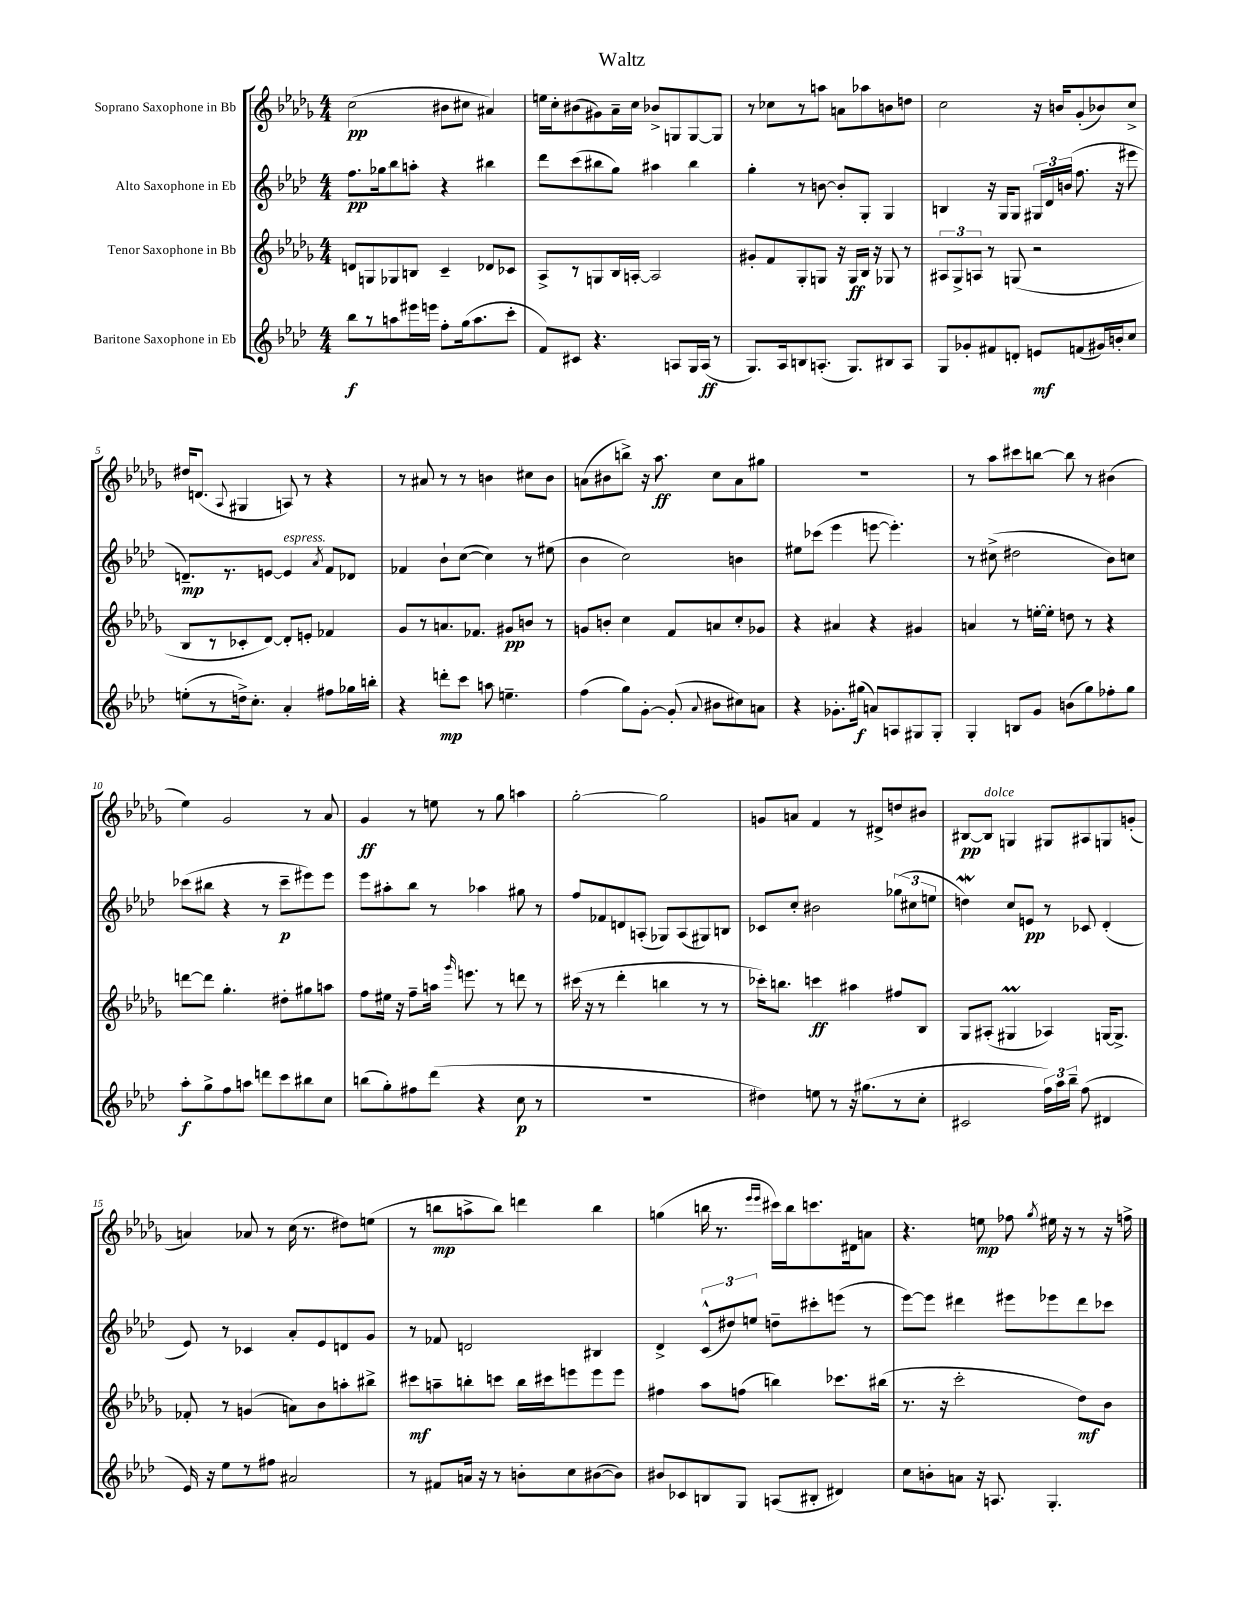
\header { title = "Waltz" }
<<
\new StaffGroup <<
\new Staff = "s0" \with { instrumentName = "Soprano Saxophone in Bb" } {
    \clef treble \key des \major \numericTimeSignature \time 4/4
    \autoBeamOff c''2\pp( bis'8[ cis''8] ais'4) |
    e''16[ c''16-. bis'8( gis'8) aes'16-- c''16] bes'8[-> g8 g8~ g8] |
    r8 ces''8[ r8 a''8] a'8[ aes''8 b'8 d''8] |
    c''2 r16 b'16[ ges'8-.( bes'8) c''8]-> |
    dis''16[ d'8.]( \appoggiatura { aes8 } gis4 a8) r8 r4 |
    r8 ais'8 r8 r8 b'4 cis''8[ b'8] |
    a'8[( bis'8 b''8]->) r16 aes''8.\ff c''8[ a'8 gis''8] |
    r1 |
    r8 aes''8[ cis'''8 b''8]~ b''8 r8 bis'4( |
    ees''4) ges'2 r8 aes'8 |
    ges'4\ff r8 e''8 r8 ges''8 a''4 |
    ges''2~-. ges''2 |
    g'8[ a'8] f'4 r8 dis'8[-> d''8 bis'8] |
    bis8[~\pp bis8]^\markup { \italic "dolce" } g4 gis8[ ais8 g8 g'8]-.( |
    a'4) aes'8 r8 c''16( r8. dis''8[) e''8]( |
    r8 b''8[\mp a''8-> b''8]) d'''4 b''4 |
    g''4( b''16 r8. \grace { ees'''16[ ees'''16] } cis'''16[) b''16 c'''8. dis'16 a'8] |
    r4. e''8\mp fes''8 \acciaccatura { ges''8 } eis''16 r16 r8 r16 f''16-> \bar "|." |
}
\new Staff = "s1" \with { instrumentName = "Alto Saxophone in Eb" } {
    \clef treble \key aes \major \numericTimeSignature \time 4/4
    \autoBeamOff f''8.[\pp ges''16 bes''8 a''8]-. r4 bis''4 |
    des'''8[ c'''8( bis''8 g''8]) ais''4 bis''4 |
    g''4-. r8 b'8~ b'8[-. g8]-. g4 |
    b4 r16 g16[ g8] \tuplet 3/2 { gis16[ des'16 b'16]( } f''8. r16 eis'''8 |
    d'8.[--\mp) r8. e'8]~ e'4^\markup { \italic "espress." } \acciaccatura { aes'8 } f'8[ des'8] |
    fes'4 bes'8[-! c''8]~( c''4) r8 eis''8( |
    bes'4 c''2) b'4 |
    eis''8[ ces'''8]( ees'''4 e'''8~ e'''4.-.) |
    r8 cis''8->( dis''2 bes'8[) c''8] |
    ces'''8[( bis''8] r4 r8 ces'''8[--\p eis'''8) eis'''8] |
    ees'''8[ ais''8-. bes''8] r8 aes''4 gis''8 r8 |
    f''8[ fes'8 d'8 a8]-.( ges8[) a8( gis8) b8] |
    ces'8[ c''8]-. bis'2 \tuplet 3/2 { ges''8[( cis''8 e''8] } |
    d''4\mordent) c''8[ e'8]\pp r8 ces'8 des'4-.( |
    ees'8) r8 ces'4 aes'8[-. ees'8 d'8 g'8] |
    r8 fes'8 d'2 bis4 |
    des'4-> \tuplet 3/2 { c'8[-^( dis''8) e''8] } d''8[-- cis'''8-. e'''8]( r8 |
    ees'''8[~) ees'''8] dis'''4 eis'''8[ ees'''8 dis'''8 ces'''8] \bar "|." |
}
\new Staff = "s2" \with { instrumentName = "Tenor Saxophone in Bb" } {
    \clef treble \key des \major \numericTimeSignature \time 4/4
    \autoBeamOff d'8[ g8 ges8 b8] c'4-- des'8[ ces'8] |
    aes8[-> r8 g8 bes16 a16]~-. a2 |
    gis'8[-. f'8 ges8-. g8] r16 g16[\ff bes16] r16 ges8 r8 |
    \tuplet 3/2 { ais8[ ges8-> a8] } r8 g8( r2 |
    bes8[ r8 ces'8-. des'8]~) des'8[-. e'8]-. fes'4 |
    ges'8[ r8 a'8. fes'8.] gis'8[\pp b'8] r8 |
    g'8[ b'8]-. c''4 f'8[ a'8 c''8-. ges'8] |
    r4 ais'4 r4 gis'4 |
    a'4 r8 e''16[~-. e''16]-. d''8 r8 r4 |
    d'''8[~ d'''8] ges''4.-. dis''8[-. gis''8 a''8] |
    f''8[ eis''16] r16 f''8[-- a''16] \grace { ges'''16 } e'''8. r8 d'''8 r8 |
    cis'''16( r16 r8 des'''4-. b''4 r8 r8 |
    ces'''16[-.) b''8.] c'''4\ff ais''4 fis''8[ bes8] |
    ges8[ ais8]-.( gis4\prall aes4) g16[~ g8.]-> |
    fes'8-. r8 g'4( a'8[) bes'8 a''8-. bis''8]-> |
    cis'''8[\mf a''8-- b''8-. c'''8] b''16[ cis'''16 e'''8 e'''8 e'''8] |
    fis''4 aes''8[ f''8]( b''4) ces'''8.[ bis''16]( |
    r8. r16 c'''2-. des''8[\mf) bes'8] \bar "|." |
}
\new Staff = "s3" \with { instrumentName = "Baritone Saxophone in Eb" } {
    \clef treble \key aes \major \numericTimeSignature \time 4/4
    \autoBeamOff bes''8[\f r8 a''8 eis'''16 e'''16] f''8[-. g''16( a''8. c'''8]-. |
    f'8[) cis'8] r4. a8[ g16 a16]\ff( r8 |
    g8.[) aes16 b8 a8.]-.( g8.[) bis8 a8] |
    g8[ ges'8-. fis'8 d'8]-. e'8[\mf f'8( gis'16) b'16-. c''8] |
    e''8[-.( r8 d''16->) c''8.]-. aes'4-. fis''8[ ges''16 b''16]-. |
    r4 d'''8[-.\mp c'''8] a''8 e''4.-- |
    f''4( g''8[) g'8]~-. g'8-.( \appoggiatura { aes'8 } bis'8[ cis''8) a'8] |
    r4 ges'8.[-. gis''16]\f( a'8[) a8 gis8 gis8]-. |
    g4-. b8[ g'8] b'8[( g''8) fes''8-. g''8] |
    aes''8[-.\f g''8-> f''8 a''8] d'''8[ c'''8 bis''8 c''8] |
    b''8[( g''8-.) fis''8 des'''8]( r4 c''8\p r8 |
    R1 |
    dis''4) e''8 r8 r16 gis''8.[( r8 c''8]-. |
    cis'2 \tuplet 3/2 { f''16[) aes''16 bes''16]-- } f''8( dis'4 |
    ees'16) r16 ees''8[ r8 fis''8] ais'2 |
    r8 fis'8[ a'16] r16 r8 b'8[-. c''8 bis'8~( bis'8]) |
    bis'8[ ces'8 b8 g8] a8[( bis8]-. dis'4) |
    c''8[ b'8-. a'8] r16 a8. g4.-. \bar "|." |
}
>>
>>
